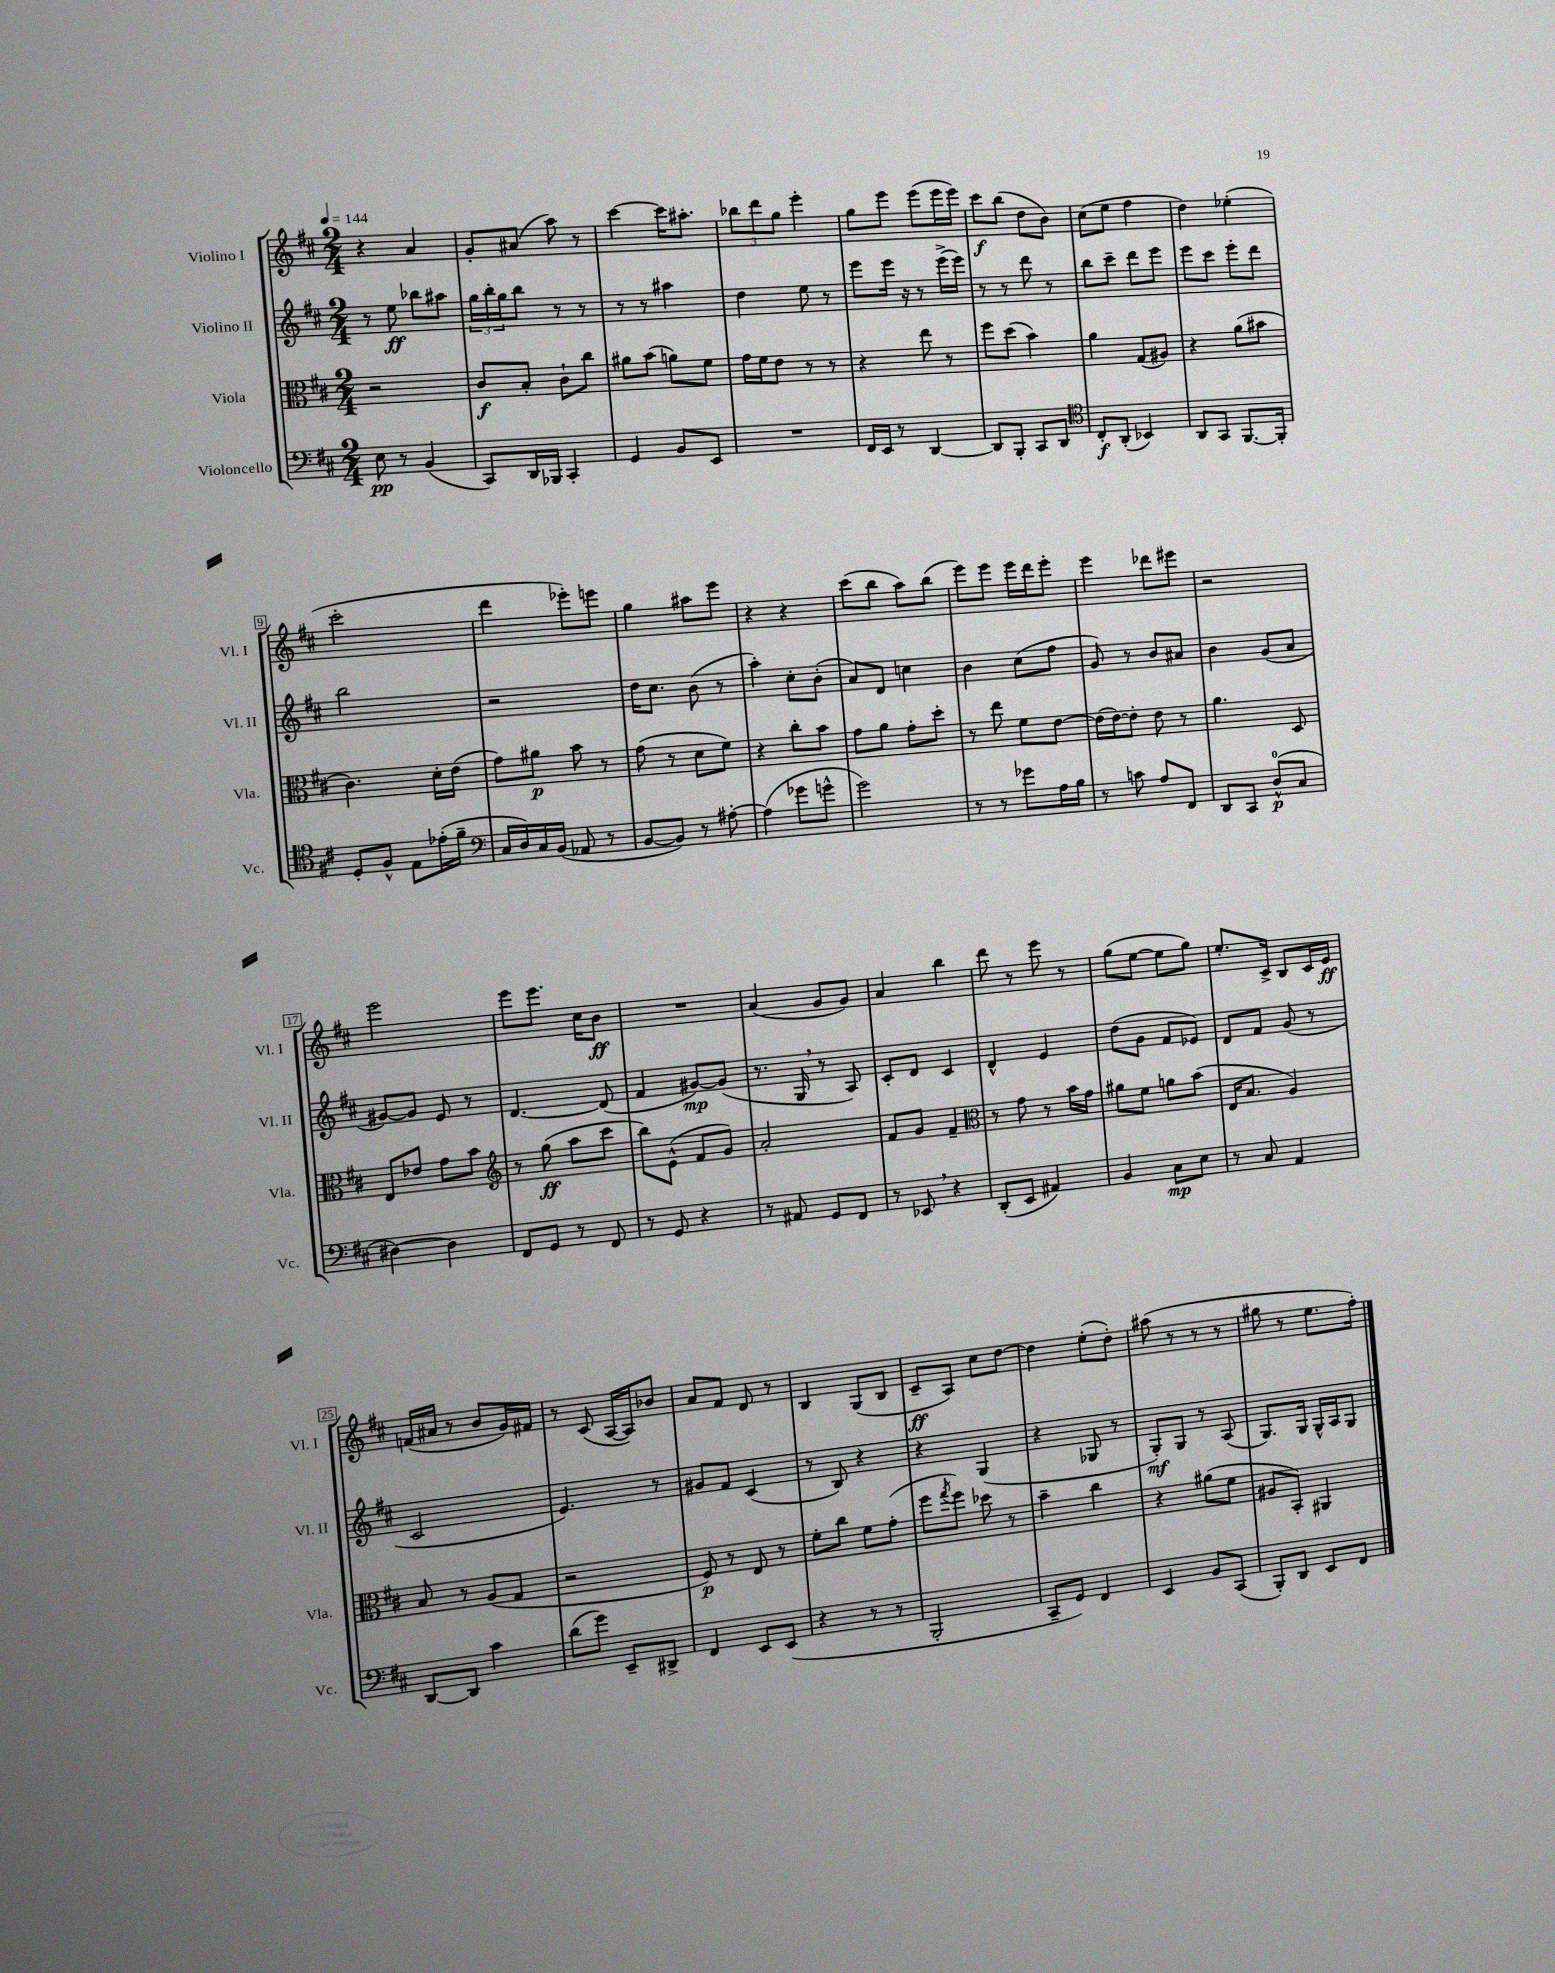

**kern	**dynam	**kern	**dynam	**kern	**dynam	**kern	**dynam
*part4	*part4	*part3	*part3	*part2	*part2	*part1	*part1
*staff4	*staff4	*staff3	*staff3	*staff2	*staff2	*staff1	*staff1
*I"Violoncello	*	*I"Viola	*	*I"Violino II	*	*I"Violino I	*
*I'Vc.	*	*I'Vla.	*	*I'Vl. II	*	*I'Vl. I	*
*clefF4	*	*clefC3	*	*clefG2	*	*clefG2	*
*k[f#c#]	*	*k[f#c#]	*	*k[f#c#]	*	*k[f#c#]	*
*M2/4	*	*M2/4	*	*M2/4	*	*M2/4	*
*MM144	*	*MM144	*	*MM144	*	*MM144	*
=1	=1	=1	=1	=1	=1	=1	=1
8E\	pp	2r	.	8r	.	4r	.
8r	.	.	.	8ee\	ff	.	.
(4BB/	.	.	.	8bb-X\L	.	4a/	.
.	.	.	.	8aa#X\J	.	.	.
=2	=2	=2	=2	=2	=2	=2	=2
8CC#/L)	.	8c#/L	f	24gg\LL	.	8g'/L	.
.	.	.	.	24bb'\	.	.	.
.	.	.	.	24gg\J	.	.	.
16DD/L	.	8B'/J	.	8bb\J	.	(8a#X/J	.
16BBB-X/JJ	.	.	.	.	.	.	.
4CC#'/	.	8c#`\L	.	8r	.	8aa\)	.
.	.	8cc#\J	.	8r	.	8r	.
=3	=3	=3	=3	=3	=3	=3	=3
4GG/	.	8a#X\L	.	8r	.	[4ccc#\	.
.	.	(8b\J	.	8r	.	.	.
8BB/L	.	8an\L)	.	4aa#X\	.	16ccc#\KL]	.
.	.	.	.	.	.	8.aa#X'\J	.
8EE/J	.	8f#\J	.	.	.	.	.
=4	=4	=4	=4	=4	=4	=4	=4
2r	.	16g\LL	.	4dd\	.	12bb-X\L	.
.	.	16f#\J	.	.	.	.	.
.	.	.	.	.	.	12ddd\	.
.	.	8e\J	.	.	.	.	.
.	.	.	.	.	.	12gg\J	.
.	.	8r	.	8ee\	.	4eee'\	.
.	.	8r	.	8r	.	.	.
=5	=5	=5	=5	=5	=5	=5	=5
16FF#/LL	.	4r	.	8eee\L	.	8gg\L	.
16EE/JJ	.	.	.	.	.	.	.
8r	.	.	.	16eee\Jk	.	8eee\J	.
.	.	.	.	16r	.	.	.
[4DD/	.	8ee\	.	8r	.	(8eee\L	.
.	.	8r	.	(16eee^\LL	.	16eee\L	.
.	.	.	.	16eee\JJ)	.	16eee\JJ)	.
=6	=6	=6	=6	=6	=6	=6	=6
8DD/L]	.	8ff#\L	.	8r	.	8ccc#\L	f
8BBB'/J	.	(8dd\J	.	8r	.	(8bb\J	.
8CC#/L	.	4b\)	.	8ddd\	.	8dd\L	.
8DD/J	.	.	.	8r	.	8b\J)	.
=7	=7	=7	=7	=7	=7	=7	=7
*clefC4	*	*	*	*	*	*	*
8C#'/L	f	4a\	.	8bb\L	.	(8cc#\L	.
(8AA'/J	.	.	.	8ccc#~\J	.	8ee\J	.
4BB-X/)	.	(8G/L	.	8ddd\L	.	4ff#\	.
.	.	8A#X/J)	.	8eee\J	.	.	.
=8	=8	=8	=8	=8	=8	=8	=8
8AA/L	.	4r	.	8eee\L	.	4dd\)	.
8GG/J	.	.	.	8ccc#\J	.	.	.
[8.FF#/L	.	(8a\L	.	8eee'\L	.	(4ee-X'\	.
.	.	8b#X\J	.	8ddd\J	.	.	.
16FF#'/Jk]	.	.	.	.	.	.	.
!!LO:LB:g=z
=9	=9	=9	=9	=9	=9	=9	=9
8D'/L	.	4.c#\)	.	2bb\	.	2ccc#'\	.
8F#^^/J	.	.	.	.	.	.	.
8E\L	.	.	.	.	.	.	.
(16e-X'\L	.	16d'\LL	.	.	.	.	.
16f#~\JJ	.	(16e\JJ	.	.	.	.	.
=10	=10	=10	=10	=10	=10	=10	=10
*clefF4	*	*	*	*	*	*	*
16C#/LL	.	8g\L)	.	2r	.	4ddd\	.
16D/)	.	.	.	.	.	.	.
16C#/	.	8a#X\J	p	.	.	.	.
(16BB/JJ	.	.	.	.	.	.	.
8AA-X/	.	8b\	.	.	.	8eee-X'\L)	.
8r	.	8r	.	.	.	8eeen\J	.
=11	=11	=11	=11	=11	=11	=11	=11
[8BB/L	.	(8g\	.	16dd\KL	.	4gg\	.
.	.	.	.	8.cc#\J	.	.	.
8BB/J])	.	8r	.	.	.	.	.
8r	.	8d\L	.	(8b\	.	8aa#X\L	.
[8A#X'\	.	8f#\J)	.	8r	.	8eee\J	.
=12	=12	=12	=12	=12	=12	=12	=12
(4A#\]	.	4r	.	4aa'\)	.	4r	.
8g-X\L	.	8cc#'\L	.	8cc#'\L	.	4r	.
8gn^^\J	.	8b\J	.	(8b'\J	.	.	.
=13	=13	=13	=13	=13	=13	=13	=13
2g\)	.	8g\L	.	8a/L)	.	(8ccc#\L	.
.	.	8a\J	.	8d/J	.	8bb\J	.
.	.	8g'\L	.	4ccn\	.	8aa\L)	.
.	.	8dd'\J	.	.	.	(8bb\J	.
=14	=14	=14	=14	=14	=14	=14	=14
8r	.	8r	.	4b\	.	8eee\L)	.
8r	.	8ee\	.	.	.	8eee\J	.
8g-X\L	.	8f#\L	.	(8cc#\L	.	16eee\LL	.
.	.	.	.	.	.	16ddd\J	.
16A\L	.	[8e\J	.	8ff#\J	.	8eee'\J	.
16B\JJ	.	.	.	.	.	.	.
=15	=15	=15	=15	=15	=15	=15	=15
8r	.	(16e\LL]	.	8g/)	.	4eee\	.
.	.	[16e\J)	.	.	.	.	.
8cn\	.	8e'\J]	.	8r	.	.	.
8A/L	.	8e\	.	8b/L	.	8ddd-X\L	.
8FF#/J	.	8r	.	8a#X/J	.	8eee#X\J	.
=16	=16	=16	=16	=16	=16	=16	=16
8DD/L	.	4.a\	.	4b\	.	2r	.
8CC#/J	.	.	.	.	.	.	.
(8D^^/L	p	.	.	(8g/L	.	.	.
8C#/J	.	8D/	.	8a/J	.	.	.
!!LO:LB:g=z
=17	=17	=17	=17	=17	=17	=17	=17
[4D#X\)	.	8E/L	.	[8g#X/L)	.	2eee\	.
.	.	8e-X/J	.	8g#/J]	.	.	.
4D#\]	.	8g\L	.	8e/	.	.	.
.	.	8b\J	.	8r	.	.	.
=18	=18	=18	=18	=18	=18	=18	=18
*	*	*clefG2	*	*	*	*	*
8FF#/L	.	8r	.	[4.d/	.	8eee\L	.
8GG/J	.	(8gg\	ff	.	.	8.eee\J	.
8r	.	8aa\L	.	.	.	.	.
.	.	.	.	.	.	16cc#\KL	.
8FF#/	.	8ccc#\J	.	(8d/]	.	8b\J	ff
=19	=19	=19	=19	=19	=19	=19	=19
8r	.	8bb\L)	.	4f#/	.	2r	.
8GG/	.	(8e^^\J	.	.	.	.	.
4r	.	8f#/L	.	[8g#X/L)	mp	.	.
.	.	8g/J)	.	(8g#/J]	.	.	.
=20	=20	=20	=20	=20	=20	=20	=20
8r	.	2a'/	.	8.r	.	(4a/	.
8AA#X/	.	.	.	.	.	.	.
.	.	.	.	16G,/	.	.	.
8GG/L	.	.	.	8r	.	8g/L	.
8FF#/J	.	.	.	8A/)	.	8g/J)	.
=21	=21	=21	=21	=21	=21	=21	=21
8r	.	8f#/L	.	8c#'/L	.	4a/	.
8EE-X,/	.	8g/J	.	8d/J	.	.	.
4r	.	4f#~/	.	4c#/	.	4bb\	.
=22	=22	=22	=22	=22	=22	=22	=22
*	*	*clefC3	*	*	*	*	*
(8DD'/L	.	8r	.	4d^^/	.	8ddd\	.
8EE/J	.	8g\	.	.	.	8r	.
4AA#X/)	.	8r	.	4e/	.	8eee\	.
.	.	16b\LL	.	.	.	8r	.
.	.	16g\JJ	.	.	.	.	.
=23	=23	=23	=23	=23	=23	=23	=23
4BB/	.	8a#X\L	.	(8dd\L	.	(8gg\L	.
.	.	8f#\J	.	8g\J	.	[8ee\J	.
8C#\L	mp	8an\L	.	8f#/L	.	8ee\L]	.
8E\J	.	(8b\J	.	8e-X/J)	.	8gg\J)	.
=24	=24	=24	=24	=24	=24	=24	=24
8r	.	16E/KL	.	8d/L	.	8.ee'/L	.
.	.	8.B/J	.	.	.	.	.
8C#/	.	.	.	8f#/J	.	.	.
.	.	.	.	.	.	16c#^/Jk	.
4AA/	.	4A/)	.	(8g/	.	8B/L	.
.	.	.	.	8r	.	16c#/L	.
.	.	.	.	.	.	16e/JJ	ff
!!LO:LB:g=z
=25	=25	=25	=25	=25	=25	=25	=25
[8DD/L	.	8B/	.	2c#/	.	(16fn/LL	.
.	.	.	.	.	.	16a#X/JJ	.
8DD/J]	.	8r	.	.	.	8r	.
4c#\	.	(8A/L	.	.	.	8b/L	.
.	.	8G/J	.	.	.	16g/L)	.
.	.	.	.	.	.	16f#X/JJ	.
=26	=26	=26	=26	=26	=26	=26	=26
(8d\L	.	2r	.	4.e/)	.	8r	.
8g\J)	.	.	.	.	.	(8c#/	.
8EE~/L	.	.	.	.	.	[16A/LL	.
.	.	.	.	.	.	16A/J])	.
8DD#X^/J	.	.	.	8r	.	8b-X/J	.
=27	=27	=27	=27	=27	=27	=27	=27
4FF#/	.	8F#/)	p	8g#X/L	.	8a/L	.
.	.	8r	.	8f#/J	.	8f#/J	.
8EE/L	.	8E/	.	(4c#/	.	8d/	.
(8EE/J	.	8r	.	.	.	8r	.
=28	=28	=28	=28	=28	=28	=28	=28
4r	.	8f#'\L	.	8r	.	4B/	.
.	.	8cc#\J	.	8B/)	.	.	.
8r	.	8f#\L	.	4r	.	(8G/L	.
8r	.	(8g'\J	.	.	.	8B/J	.
=29	=29	=29	=29	=29	=29	=29	=29
2BBB'/	.	8ff#\L	.	4r	.	8c#~/L	ff
.	.	8qgg/	.	.	.	.	.
.	.	8ff#\J)	.	.	.	8A/J)	.
.	.	8dd-X\	.	(4G/	.	8cc#\L	.
.	.	8r	.	.	.	[8dd\J	.
=30	=30	=30	=30	=30	=30	=30	=30
8CC#~/L	.	4b~\	.	4r	.	4dd\]	.
8GG/J)	.	.	.	.	.	.	.
4FF#/	.	4cc#\	.	8G-X/	.	(8ee'\L	.
.	.	.	.	8r	.	8dd'\J)	.
=31	=31	=31	=31	=31	=31	=31	=31
4EE/	.	4r	.	8G'/L)	mf	(8aa#X\	.
.	.	.	.	8G/J	.	8r	.
8BB/L	.	(8a#X\L	.	8r	.	8r	.
(8CC#/J	.	8f#\J	.	(8A/	.	8r	.
=32	=32	=32	=32	=32	=32	=32	=32
8BBB'/L)	.	8A#X/L	.	8.G/L)	.	8gg#X\	.
8DD/J	.	8BB'/J)	.	.	.	8r	.
.	.	.	.	16G/Jk	.	.	.
8EE/L	.	4AA#X/	.	16G^^/LL	.	8.ee\L	.
.	.	.	.	16A/J	.	.	.
8FF#/J	.	.	.	8G/J	.	.	.
.	.	.	.	.	.	16ff#'\Jk)	.
==	==	==	==	==	==	==	==
*-	*-	*-	*-	*-	*-	*-	*-
